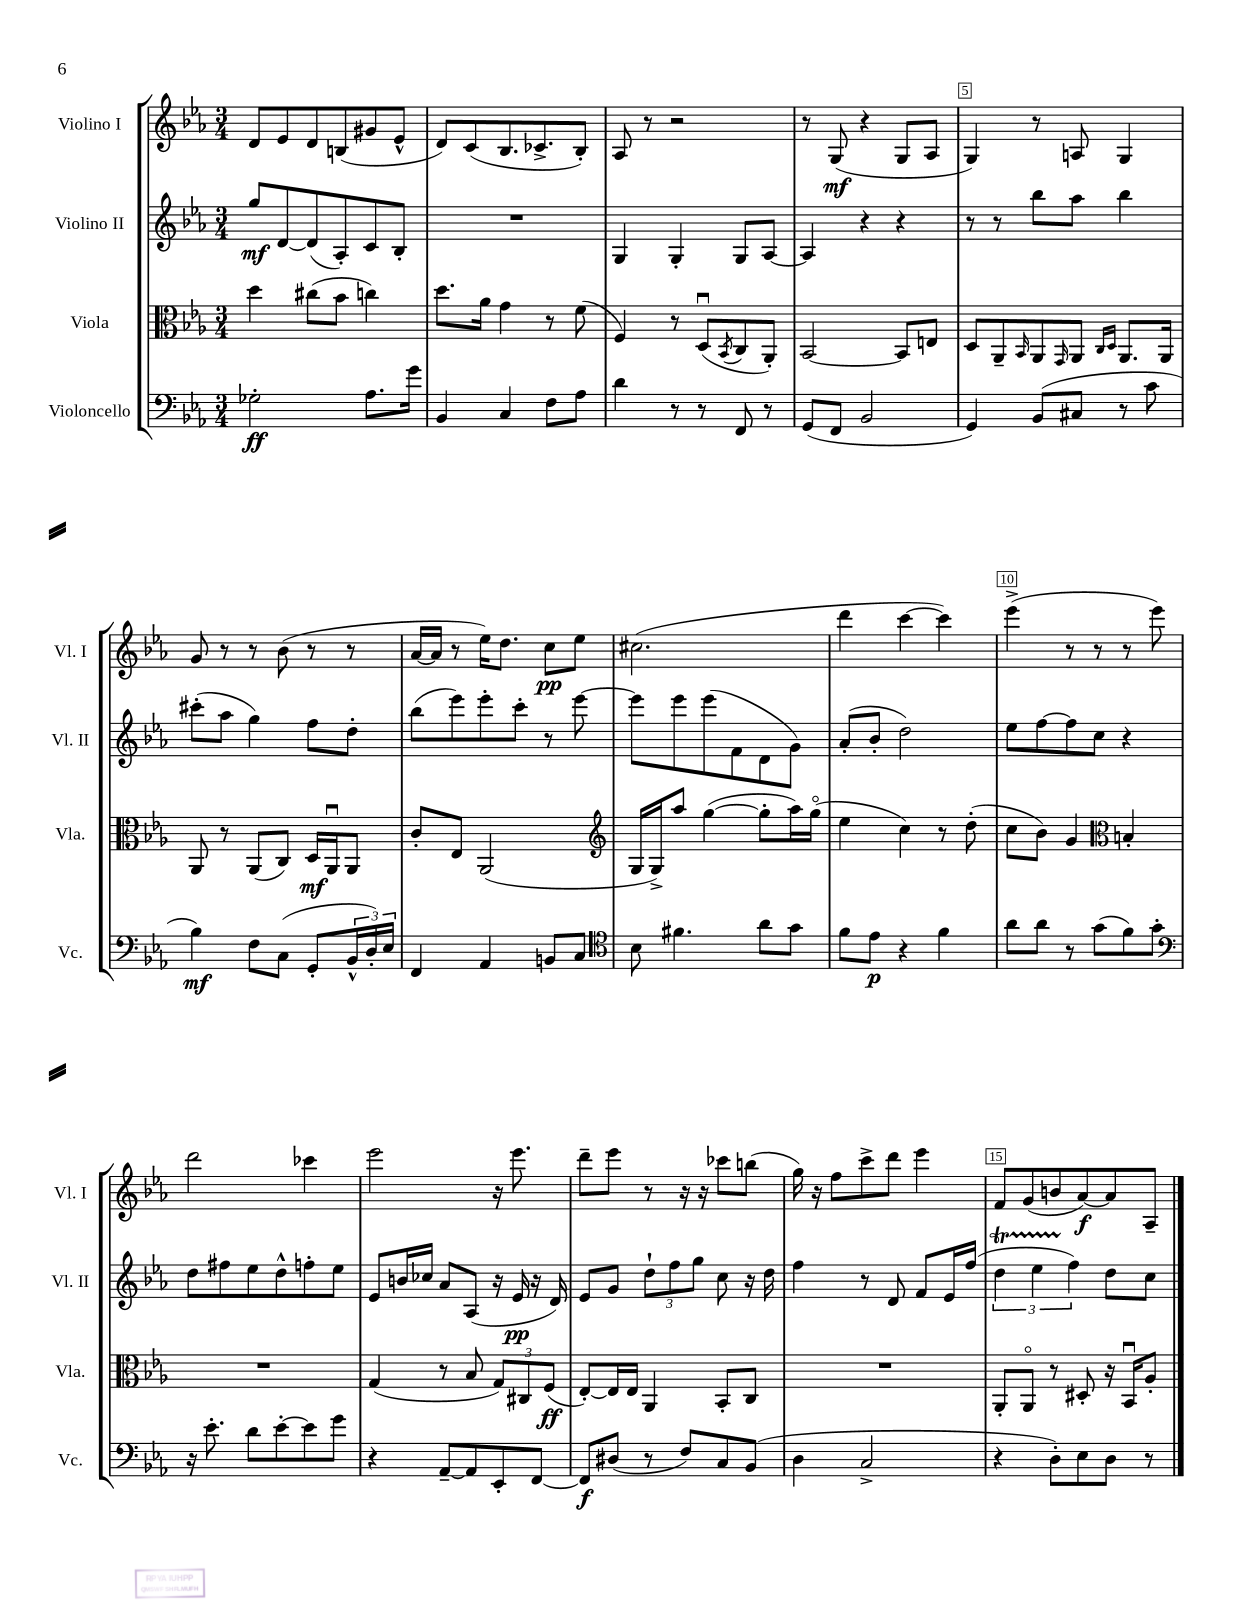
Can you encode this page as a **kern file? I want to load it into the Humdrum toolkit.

**kern	**kern	**kern	**kern
*staff4	*staff3	*staff2	*staff1
*clefF4	*clefC3	*clefG2	*clefG2
*k[b-e-a-]	*k[b-e-a-]	*k[b-e-a-]	*k[b-e-a-]
*M3/4	*M3/4	*M3/4	*M3/4
2G-'	4dd	8gg	8d
.	.	[8d	8e-
.	(8cc#	(8d]	8d
.	8b-	8A-')	(8B
8.A-	4cc)	8c	8g#
.	.	8B-'	8e-^^
16g	.	.	.
=	=	=	=
4BB-	8.dd	2.r	8d)
.	.	.	(8c
.	16a-	.	.
4C	4g	.	8.B-
.	.	.	8.c-^
8F	8r	.	.
8A-	(8f	.	8B-')
=	=	=	=
4d	4F)	4G	8A-
.	.	.	8r
8r	8r	4G'	2r
8r	(8Du	.	.
.	8qBB-	.	.
8FF	8C	8G	.
8r	8AA-')	[8A-	.
=	=	=	=
(8GG	[2BB-	4A-]	8r
8FF	.	.	(8G
2BB-	.	4r	4r
.	8BB-]	4r	8G
.	8E	.	8A-
=	=	=	=
4GG)	8D	8r	4G)
.	8AA-~	8r	.
.	16qqBB-	.	.
(8BB-	8AA-	8bb-	8r
.	16qqGG	.	.
8C#	8AA-	8aa-	8A
.	16qqC	.	.
.	16qqD	.	.
8r	8.AA-	4bb-	4G
8c	.	.	.
.	16AA-	.	.
=	=	=	=
4B-)	8AA-	(8ccc#'	8g
.	8r	8aa-	8r
8F	(8AA-	4gg)	8r
(8C	8C)	.	(8b-
8GG'	16D	8ff	8r
.	16AA-u	.	.
24BB-^^	8AA-	8dd'	8r
24D')	.	.	.
24E-	.	.	.
=	=	=	=
4FF	8c'	(8bb-	[16a-
.	.	.	16a-]
.	8E-	8eee-)	8r
4AA-	(2AA-	8eee-'	16ee-)
.	.	.	8.dd
.	.	8ccc'	.
8BB	.	8r	8cc
8C	.	[8eee-	8ee-
=	=	=	=
*clefC4	*clefG2	*	*
8B-	16G	8eee-]	(2.cc#
.	16G^)	.	.
4.f#	8aa-	8eee-	.
.	([4gg	(8eee-	.
.	.	8f	.
8a-	8gg']	8d	.
8g	16aa-)	8g)	.
.	(16ggo	.	.
=	=	=	=
8f	4ee-	(8a-'	4ddd
8e-	.	8b-'	.
4r	4cc)	2dd)	[4ccc
4f	8r	.	4ccc])
.	(8dd'	.	.
=	=	=	=
8a-	8cc	8ee-	(4eee-^
8a-	8b-)	[8ff	.
8r	4g	8ff]	8r
(8g	.	8cc	8r
*	*clefC3	*	*
8f)	4B'	4r	8r
8g'	.	.	8eee-)
=	=	=	=
*clefF4	*	*	*
16r	2.r	8dd	2ddd
8.e-'	.	.	.
.	.	8ff#	.
8d	.	8ee-	.
[8e-'	.	8dd^^	.
8e-]	.	8ff'	4ccc-
8g	.	8ee-	.
=	=	=	=
4r	(4G	8e-	2eee-
.	.	16b	.
.	.	16cc-	.
[8AA-~	8r	8a-	.
8AA-]	8B-	(8A-	.
8EE-'	12G)	16r	16r
.	.	16e-	8.eee-
.	12C#	.	.
[8FF	.	16r	.
.	(12F	.	.
.	.	16d)	.
=	=	=	=
8FF]	[8E-')	8e-	8ddd~
(8D#	16E-]	8g	8eee-
.	16E-	.	.
8r	4AA-	12dd`	8r
.	.	12ff	.
8F)	.	.	16r
.	.	12gg	.
.	.	.	16r
8C	8BB-'	8cc	8ccc-
(8BB-	8C	16r	(8bb
.	.	16dd	.
=	=	=	=
4D	2.r	4ff	16gg)
.	.	.	16r
.	.	.	8ff
2C^	.	8r	8ccc^
.	.	8d	8ddd
.	.	8f	4eee-
.	.	16e-	.
.	.	(16ff	.
=	=	=	=
4r	8AA-'	6dd	8f
.	8AA-o	.	(8g
.	.	6ee-	.
8D')	8r	.	8b
.	.	6ff)	.
8E-	8D#'	.	[8a-)
8D	16r	8dd	8a-]
.	16BB-u	.	.
8r	8A-'	8cc	8A-~
==	==	==	==
*-	*-	*-	*-
